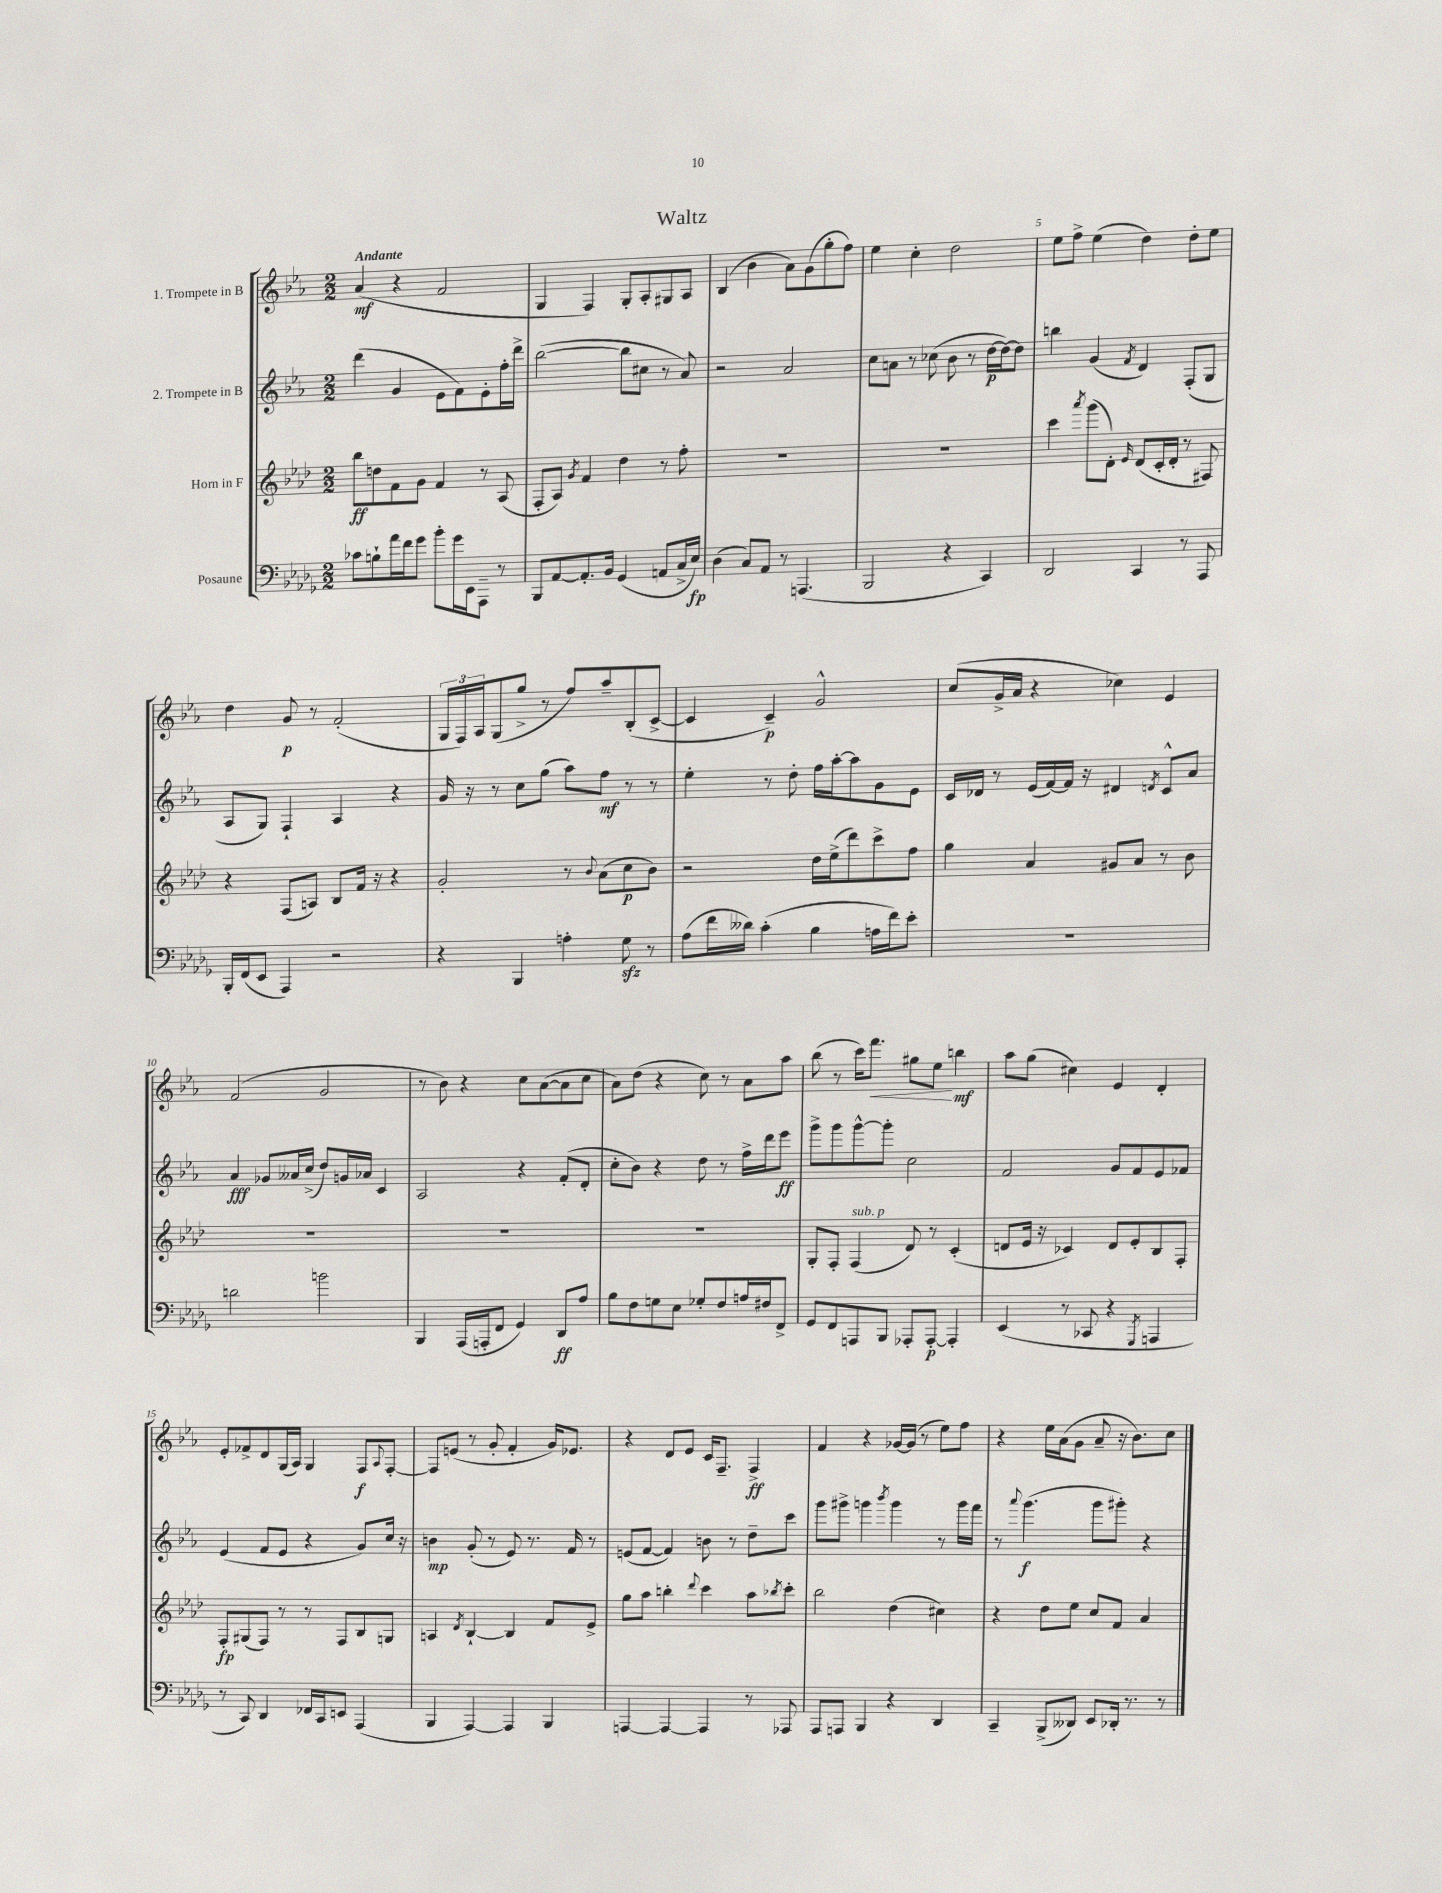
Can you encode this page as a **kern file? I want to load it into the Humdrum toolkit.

**kern	**kern	**kern	**kern
*staff4	*staff3	*staff2	*staff1
*clefF4	*clefG2	*clefG2	*clefG2
*k[b-e-a-d-g-]	*k[b-e-a-d-]	*k[b-e-a-]	*k[b-e-a-]
*M2/2	*M2/2	*M2/2	*M2/2
8c-\L	8bb-\L	(4ddd\	(4a-/
8B`\	8dd\	.	.
16a-\L	8f\	4g/	4r
16f\J	.	.	.
8g-\J	8g\J	.	.
8b-'\L	4f/	8e-\L	2f/
16g-\L	.	8f\)	.
16EE-\J	.	.	.
8AAA-~\J	8r	8e-'\	.
8r	(8A-/	16ff'\L	.
.	.	16ddd^\JJ	.
=	=	=	=
8BBB-/L	8F'/L	([2bb-\	4G/
[8AA-/	8A-/J)	.	.
.	8qg/	.	.
8.AA-'/]	4f/	.	4F/)
16BB-/Jk	.	.	.
(4GG-/	4dd-\	8bb-\]L	8G'/L
.	.	8cc#\J	8A-'/
8AA/L	8r	8r	8G#/
16C^/L	8ff'\	8a-/)	8A-/J
16E-/JJ)	.	.	.
=	=	=	=
(4D-\	1r	2r	(4B-/
8C/L)	.	.	4b-\
8AA-/J	.	.	.
8r	.	2a-/	8a-\L)
(4.AAA/	.	.	(8g\
.	.	.	8gg'\
.	.	.	8ff\J)
=	=	=	=
2BBB-/	1r	8cc\L	4ee-\
.	.	8a\J	.
.	.	8r	4cc'\
.	.	(8cc-\	.
4r	.	8b-\	2dd\
.	.	8r	.
4CC/)	.	[16dd\LL	.
.	.	16dd\_J)	.
.	.	8dd\]J	.
=	=	=	=
2DD-/	4ccc\	4bb\	8ee-\L
.	.	.	8ff^\J
.	8qaaa-/	.	.
.	(8ggg\L	(4g/	(4ee-\
.	8d-'\J)	.	.
.	16qqe-/	8qf/	.
4CC/	(8d-/L	4d/)	4dd\)
.	16c'/L	.	.
.	16d-'/JJ	.	.
8r	8r	(8F'/L	8dd'\L
8AAA-/	8F#/)	8G/J	8ee-\J
=	=	=	=
16BBB-'/LL	4r	8A-/L	4dd\
(16FF/J	.	.	.
8EE-/J	.	8G/J)	.
4AAA-/)	(8F/L	4F`/	8g/
.	8A/J)	.	8r
2r	8B-/L	4A-/	(2f'/
.	16f/Jk	.	.
.	16r	.	.
.	4r	4r	.
=	=	=	=
4r	2g'/	16g/	24G/LL
.	.	.	24F/)
.	.	16r	.
.	.	.	24A-/J
.	.	8r	(8G/
4BBB-/	.	8cc\L	8gg^/J
.	.	(8gg\J	8r
4A'\	8r	8aa-\L)	8ff/L)
.	8qqb-/	.	.
.	(8a-\L	8ff\J	8aa-~/
8G-\	8cc\	8r	(8B-'/
8r	8b-\J)	8r	[8c^/J
=	=	=	=
(8A-\L	2r	4ee-'\	4c/]
16f\L	.	.	.
16d--\JJ)	.	.	.
(4c'\	.	8r	4c~/)
.	.	8dd'\	.
4B-\	16dd-\LL	16ff\LL	2g^^/
.	(16ee-^\J	[16aa-'\J	.
.	8ddd-\)	8aa-\]	.
16A\LL	8ccc^\	8g\	.
16f\J)	.	.	.
8e-'\J	8ff\J	8e-\J	.
=	=	=	=
1r	4gg\	16c/LL	(8cc/L
.	.	16d-/JJ	.
.	.	8r	16g^/L
.	.	.	16a-/JJ
.	4a-/	(16e-/LL	4r
.	.	[16f/)	.
.	.	16f/]JJ	.
.	.	16r	.
.	8g#/L	4d#/	4cc-\)
.	8a-/J	.	.
.	.	8qd/	.
.	8r	8c^^/L	4e-/
.	8b-\	8a-/J	.
=	=	=	=
2d\	1r	4a-/	(2f/
.	.	8g-/L	.
.	.	16a--/L	.
.	.	(16cc^/JJ	.
2b\	.	8dd/L)	2g/
.	.	16g/L	.
.	.	16a-/JJ	.
.	.	4c/	.
=	=	=	=
4BBB-/	1r	2A-/	8r
.	.	.	8b-\)
(16AAA-/LL	.	.	4r
16AAA'/J	.	.	.
8FF/J	.	.	.
4GG-/)	.	4r	8cc\L
.	.	.	([8a-\
8DD-/L	.	(8f'/L	8a-\]
8A-/J	.	8d'/J	8cc\J
=	=	=	=
8B-\L	1r	8cc'\L	8a-\L)
8F\	.	8b-\J)	(8dd\J
8G\	.	4r	4r
8E-\J	.	.	.
8G-'/L	.	8dd\	8cc\)
8F/	.	8r	8r
16A/L	.	16ff^\LL	8a-\L
16F#/J	.	16ddd\J	.
8FF^/J	.	8eee-\J	8aa-\J
=	=	=	=
8GG-/L	8G'/L	8ggg^\L	(8bb-\
8FF/	8F'/J	8ggg\	8r
8AAA/	(4F/	[8ggg^^\	16ccc\LK)
.	.	.	8.fff\J
8BBB-/J	.	8ggg'\]J	.
8AAA-'/L	8d-/)	2cc\	8gg#\L
[8AAA-'/J	8r	.	8ee-\J
4AAA-'/]	(4c'/	.	4bb\
=	=	=	=
(4EE-/	8d/L	2f/	8aa-\L
.	16e-/Jk	.	(8gg\J
.	16r	.	.
8r	4c-/)	.	4cc#\)
8CC-/	.	.	.
4r	8d/L	8g/L	4e-/
.	8e-'/	8f/	.
8qGGG-/	.	.	.
4AAA/	8B-/	8e-/	4d'/
.	8F'/J	8f-/J	.
=	=	=	=
8r	8F'/L	(4e-/	8e-'/L
8CC/)	(8G#/	.	8f-^/
4DD-/	8F/J)	8f/L	8d/
.	8r	8e-/J	(16G/L
.	.	.	16A-/JJ)
16FF-/LL	8r	4r	4G/
16CC/J	.	.	.
8EE/J	8F/L	.	.
(4AAA-/	8B-/	8g/L)	8F/L
.	.	.	8qqA-/
.	8G/J	16cc/Jk	[8F'/J
.	.	16r	.
=	=	=	=
4BBB-/	4A/	4b\	8F/]L
.	.	.	(8e/J
.	8qd-/	.	.
[4AAA-/)	[4B-`/	(8g'/	8r
.	.	8r	8g'/
4AAA-/]	4B-/]	8e-/)	4f'/
.	.	8.r	.
4BBB-/	8f/L	.	16g/LK)
.	.	16f/	8.e-/J
.	8e-^/J	8r	.
=	=	=	=
[4AAA/	8gg\L	(8e/L	4r
.	8aa-\J	[8f/J	.
4AAA/_	4bb'\	4f/])	8d/L
.	.	.	8e-/J
.	8qqddd-/	.	.
4AAA/]	4ccc\	8b\	16c/LK
.	.	.	8.F~/J
.	.	8r	.
8r	8aa-\L	8dd~\L	4F^/
.	8qbb-/	.	.
8AAA-/	8ccc'\J	8ccc\J	.
=	=	=	=
8AAA-/L	2bb-\	8ggg\L	4f/
8AAA/J	.	8ggg#^\J	.
4BBB-/	.	4ggg\	4r
.	.	8qbbb-/	.
4r	(4dd-\	4ggg\	[16g-/LL
.	.	.	(16g-/]JJ
.	.	.	8r
4DD-/	4cc#\)	8r	8ee-\L)
.	.	16ggg\LL	8ff\J
.	.	16fff\JJ	.
=	=	=	=
4CC~/	4r	8r	4r
.	.	8qqaaa-/	.
.	.	(4.ggg\	.
(8BBB-^/L	8dd-\L	.	16ee-\LL
.	.	.	(16a-\J
8DD--/J)	8ee-\J	.	8g\J
8EE-/L	8cc/L	8ggg\L	8a-~/
16DD-'/Jk	8f/J	8ggg#'\J)	16r
8.r	.	.	8.b-\L)
.	4a-/	4r	.
8r	.	.	8cc\J
==	==	==	==
*-	*-	*-	*-
